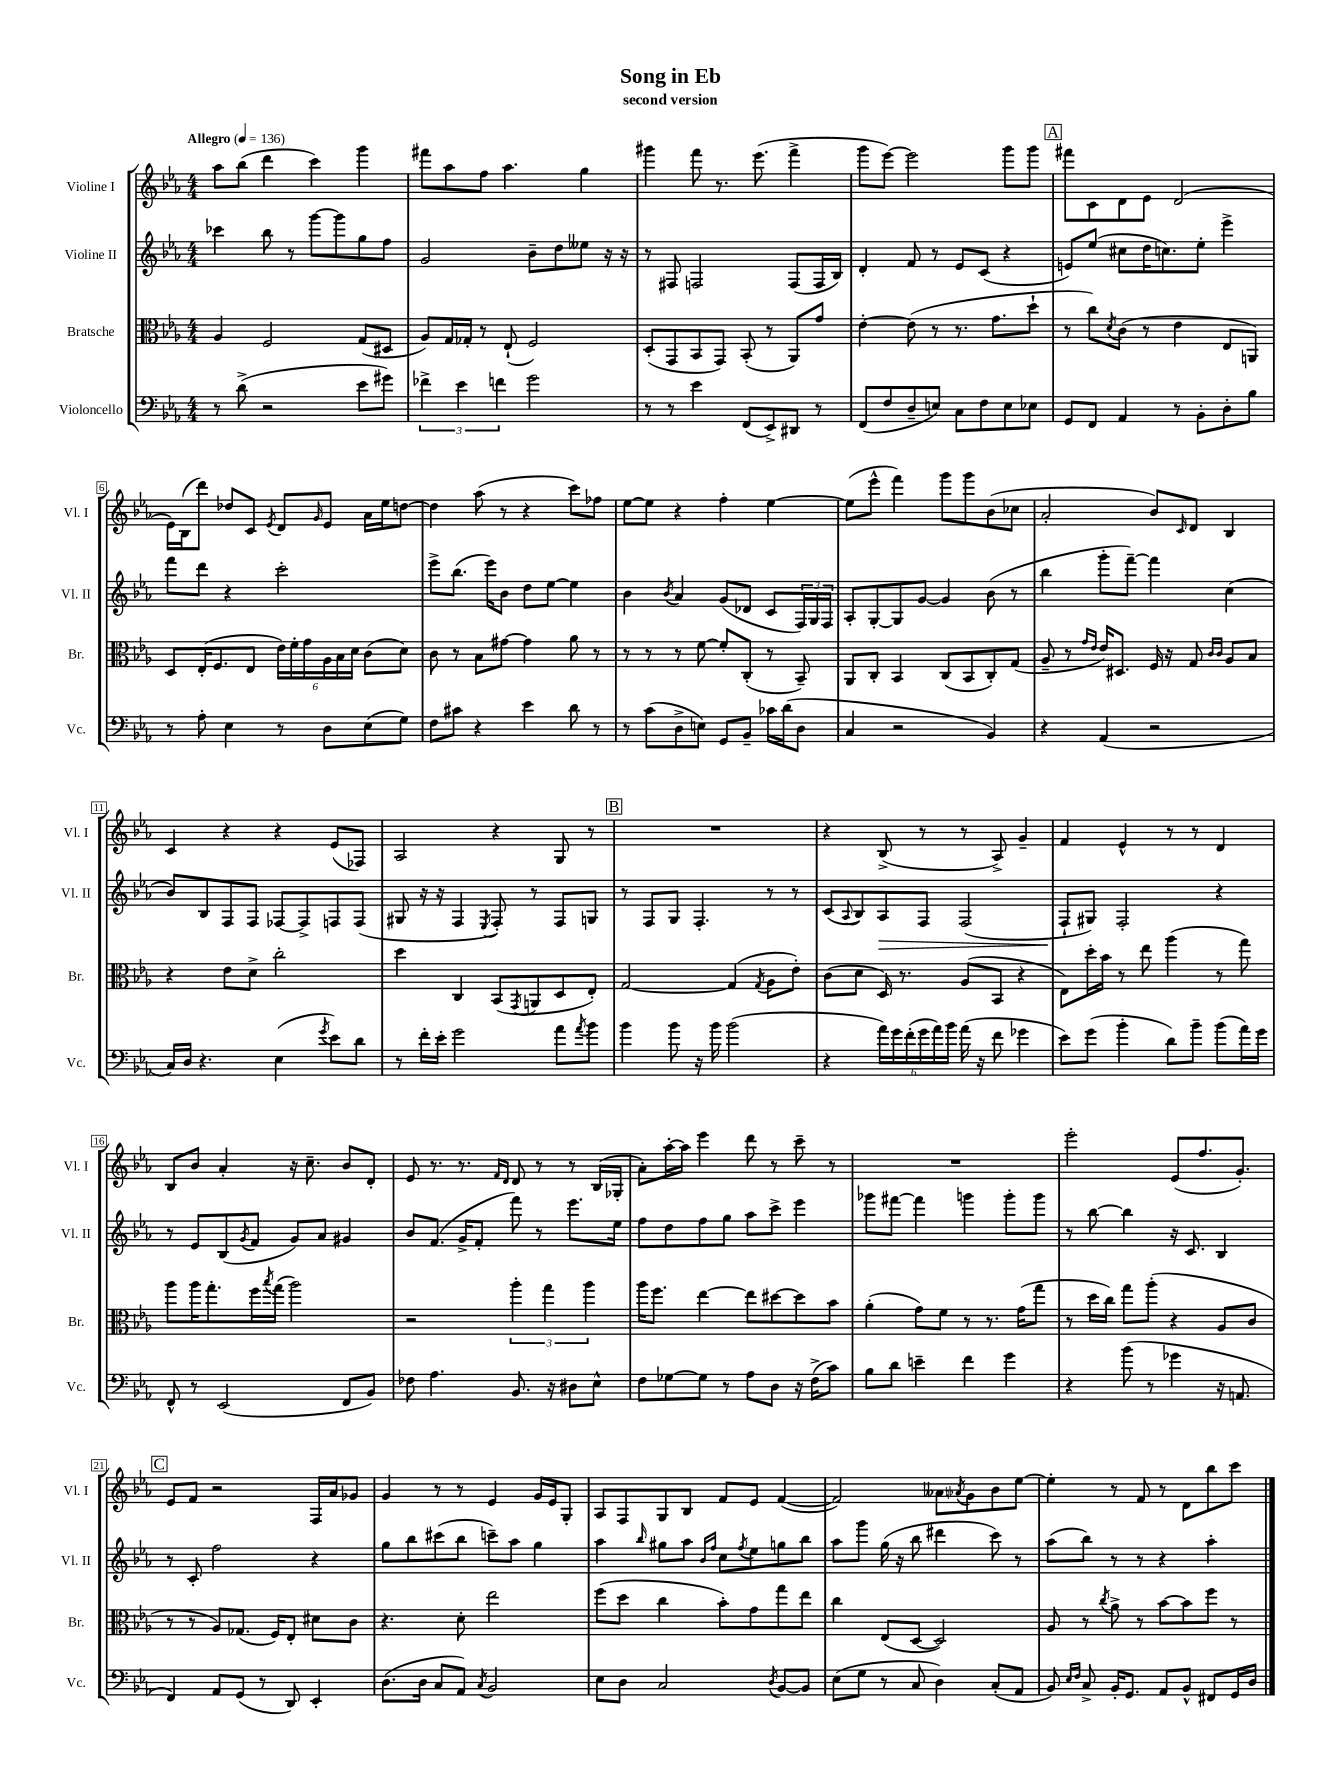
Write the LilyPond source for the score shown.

\header { title = "Song in Eb" subtitle = "second version" }
<<
\new StaffGroup <<
\new Staff = "s0" \with { instrumentName = "Violine I" shortInstrumentName = "Vl. I" } {
    \clef treble \key ees \major \numericTimeSignature \time 4/4 \tempo "Allegro" 4 = 136
    aes''8 bes''8( d'''4 c'''4) g'''4 |
    fis'''8 aes''8 f''8 aes''4. g''4 |
    gis'''4 f'''8 r8. ees'''8.( f'''4-> |
    g'''8 ees'''8~) ees'''2 g'''8 g'''8 |
    \mark \markup { \box "A" } fis'''8 c'8 d'8 ees'8 d'2( |
    ees'16) bes16( d'''8) des''8 c'8 \acciaccatura { ees'8 } d'8 \grace { g'16 } ees'8 aes'16 ees''16 d''8~ |
    d''4 aes''8( r8 r4 c'''8) fes''8 |
    ees''8~ ees''8 r4 f''4-. ees''4~ |
    ees''8( ees'''8-^ f'''4) g'''8 g'''8 bes'8( ces''8 |
    aes'2-. bes'8) \grace { c'16 } d'8 bes4 |
    c'4 r4 r4 ees'8( fes8) |
    aes2 r4 g8 r8 |
    \mark \markup { \box "B" } R1 |
    r4 bes8->( r8 r8 aes8->) g'4-- |
    f'4 ees'4-^ r8 r8 d'4 |
    bes8 bes'8 aes'4-. r16 c''8.-- bes'8 d'8-. |
    ees'8 r8. r8. \grace { f'16 d'16 } d'8 r8 r8 bes16( ges16-. |
    aes'8-.) aes''16~-. aes''16 ees'''4 d'''8 r8 c'''8-- r8 |
    R1 |
    ees'''2-. ees'8( f''8. g'8.-.) |
    \mark \markup { \box "C" } ees'8 f'8 r2 f16 aes'16 ges'8 |
    g'4 r8 r8 ees'4 g'16 ees'16 g8-. |
    aes8 f8 g8 bes8 f'8 ees'8 f'4~( |
    f'2) aeses'8 \acciaccatura { aes'8 } g'8 bes'8 ees''8~ |
    ees''4-. r8 f'8 r8 d'8 bes''8 c'''8 \bar "|." |
}
\new Staff = "s1" \with { instrumentName = "Violine II" shortInstrumentName = "Vl. II" } {
    \clef treble \key ees \major \numericTimeSignature \time 4/4
    ces'''4 bes''8 r8 g'''8~ g'''8 g''8 f''8 |
    g'2 bes'8-- d''8 eeses''8 r16 r16 |
    r8 fis8 f2 f8( f16 bes16) |
    d'4-. f'8 r8 ees'8 c'8( r4 |
    \mark \markup { \box "A" } e'8) ees''8( cis''8 d''16 c''8.) ees''8-. ees'''4-> |
    f'''8 d'''8 r4 c'''2-. |
    ees'''8-> bes''8.( ees'''16) bes'8 d''8 ees''8~ ees''4 |
    bes'4 \acciaccatura { bes'8 } aes'4 g'8( des'8 c'8 \tuplet 3/2 { f16) g16 f16 } |
    aes8-. g8~-. g8 g'8~ g'4 bes'8( r8 |
    bes''4 g'''8-. f'''8~--) f'''4 c''4( |
    bes'8) bes8 f8 f8 fes8~ fes8-> f8 f8( |
    gis8 r16 r16 f4 \acciaccatura { ees8 } f8-.) r8 f8 g8 |
    \mark \markup { \box "B" } r8 f8 g8 f4.-. r8 r8 |
    c'8( \appoggiatura { aes8 } bes8) aes8\> f8 f2( |
    f8-!\! gis8) f2-. r4 |
    r8 ees'8 bes8( \acciaccatura { g'8 } f'8 g'8) aes'8 gis'4 |
    bes'8 f'8.( g'16-> f'8-. f'''8) r8 ees'''8. ees''16 |
    f''8 d''8 f''8 g''8 aes''8 c'''8-> ees'''4 |
    ges'''8 fis'''8~ fis'''4 g'''4 g'''8-. g'''8 |
    r8 bes''8~ bes''4 r16 c'8. bes4 |
    \mark \markup { \box "C" } r8 c'8-. f''2 r4 |
    g''8 bes''8 cis'''8( bes''8 c'''8--) aes''8 g''4 |
    aes''4 \grace { bes''16 } gis''8 aes''8 \grace { bes'16 f''16 } c''8 \acciaccatura { f''8 } ees''8 g''8 bes''8 |
    aes''8 g'''8 g''16( r16 bes''8 dis'''4 c'''8) r8 |
    aes''8( bes''8) r8 r8 r4 aes''4-. \bar "|." |
}
\new Staff = "s2" \with { instrumentName = "Bratsche" shortInstrumentName = "Br." } {
    \clef alto \key ees \major \numericTimeSignature \time 4/4
    aes4 f2 g8( dis8 |
    aes8) g16 ges16-. r8 ees8-!( f2) |
    d8-.( g,8 bes,8 g,8) bes,8-.( r8 aes,8) g'8 |
    ees'4~-. ees'8( r8 r8. g'8. d''8-! |
    \mark \markup { \box "A" } r8 c''8) \acciaccatura { d'8 } c'8( r8 ees'4 ees8 a,8) |
    d8 ees16-.( f8. ees8 \tuplet 6/4 { ees'16) f'16-. g'16 aes16 bes16 d'16 } c'8( d'8) |
    c'8 r8 bes8 gis'8~ gis'4 aes'8 r8 |
    r8 r8 r8 f'8~ f'8-. c8-.( r8 bes,8--) |
    aes,8 c8-. bes,4 c8( bes,8 c8-.) g8( |
    aes8-- r8 \grace { g'16 ees'16 } ees'16) dis8. f16 r16 g8 \grace { c'16 c'16 } aes8 bes8 |
    r4 ees'8 d'8-> c''2-. |
    d''4 c4 bes,8( \acciaccatura { g,8 } a,8 d8 ees8-.) |
    \mark \markup { \box "B" } g2~ g4( \acciaccatura { g8 } aes8 ees'8-.) |
    c'8( d'8 d16) r8. aes8( bes,8 r4 |
    ees8) d''16-. bes'16 r8 ees''8 aes''4( r8 g''8) |
    aes''8 aes''16 g''8.-. f''16 \acciaccatura { bes''8 } g''16( aes''2) |
    r2 \tuplet 3/2 { aes''4-. g''4 aes''4 } |
    aes''16 f''8. ees''4~ ees''8 dis''8~ dis''8 bes'8 |
    aes'4-.( g'8) f'8 r8 r8. g'16( g''8 |
    r8 d''16 c''16) g''8 aes''8-.( r4 aes8 c'8 |
    \mark \markup { \box "C" } r8 r8 aes8) ges8.( f16) ees8-. dis'8 c'8 |
    r4. d'8-. ees''2 |
    f''8( d''8 c''4 bes'8-.) g'8 g''8 ees''8 |
    c''4 ees8( d8~ d2) |
    aes8 r8 \acciaccatura { c''8 } aes'8-> r8 bes'8~ bes'8 f''8 r8 \bar "|." |
}
\new Staff = "s3" \with { instrumentName = "Violoncello" shortInstrumentName = "Vc." } {
    \clef bass \key ees \major \numericTimeSignature \time 4/4
    r8 d'8->( r2 ees'8 gis'8) |
    \tuplet 3/2 { fes'4-> ees'4 f'4 } g'2 |
    r8 r8 ees'4 f,8( ees,8->) dis,8 r8 |
    f,8( f8 d8-- e8) c8 f8 e8 ees8 |
    \mark \markup { \box "A" } g,8 f,8 aes,4 r8 bes,8-. d8-. bes8 |
    r8 aes8-. ees4 r8 d8 ees8( g8) |
    f8 cis'8 r4 ees'4 d'8 r8 |
    r8 c'8( d8-> e8) g,8 bes,8-- ces'16 d'16( d8 |
    c4 r2 bes,4) |
    r4 aes,4( r2 |
    c16) d16 r4. ees4( \acciaccatura { g'8 } ees'8) d'8 |
    r8 f'16-. ees'16-. g'2 aes'8 \acciaccatura { aes'8 } bes'8 |
    \mark \markup { \box "B" } bes'4 bes'8 r16 bes'16 bes'2( |
    r4 \tuplet 6/4 { aes'16) g'16 f'16-.( g'16 aes'16) bes'16 } aes'16( r16 f'8 ges'4 |
    ees'8) g'8( bes'4-. d'8) bes'8-- bes'8( aes'16) g'16 |
    f,8-^ r8 ees,2( f,8 bes,8) |
    fes8 aes4. bes,8. r16 dis8 ees8-^ |
    f8 ges8~ ges8 r8 aes8 d8 r16 f16->( c'8) |
    bes8 d'8 e'4-- f'4 g'4 |
    r4 bes'8( r8 ges'4 r16 a,8. |
    \mark \markup { \box "C" } f,4) aes,8 g,8( r8 d,8) ees,4-. |
    d8.( d16 c8 aes,8) \acciaccatura { c8 } bes,2 |
    ees8 d8 c2 \acciaccatura { d8 } bes,8~ bes,8 |
    ees8( g8 r8 c8 d4) c8-.( aes,8 |
    bes,8) \grace { ees16 f16 } c8-> bes,16-. g,8. aes,8 bes,8-^ fis,8 g,16 d16 \bar "|." |
}
>>
>>
\layout { \context { \Score \override BarNumber.stencil = #(make-stencil-boxer 0.1 0.3 ly:text-interface::print) } }
